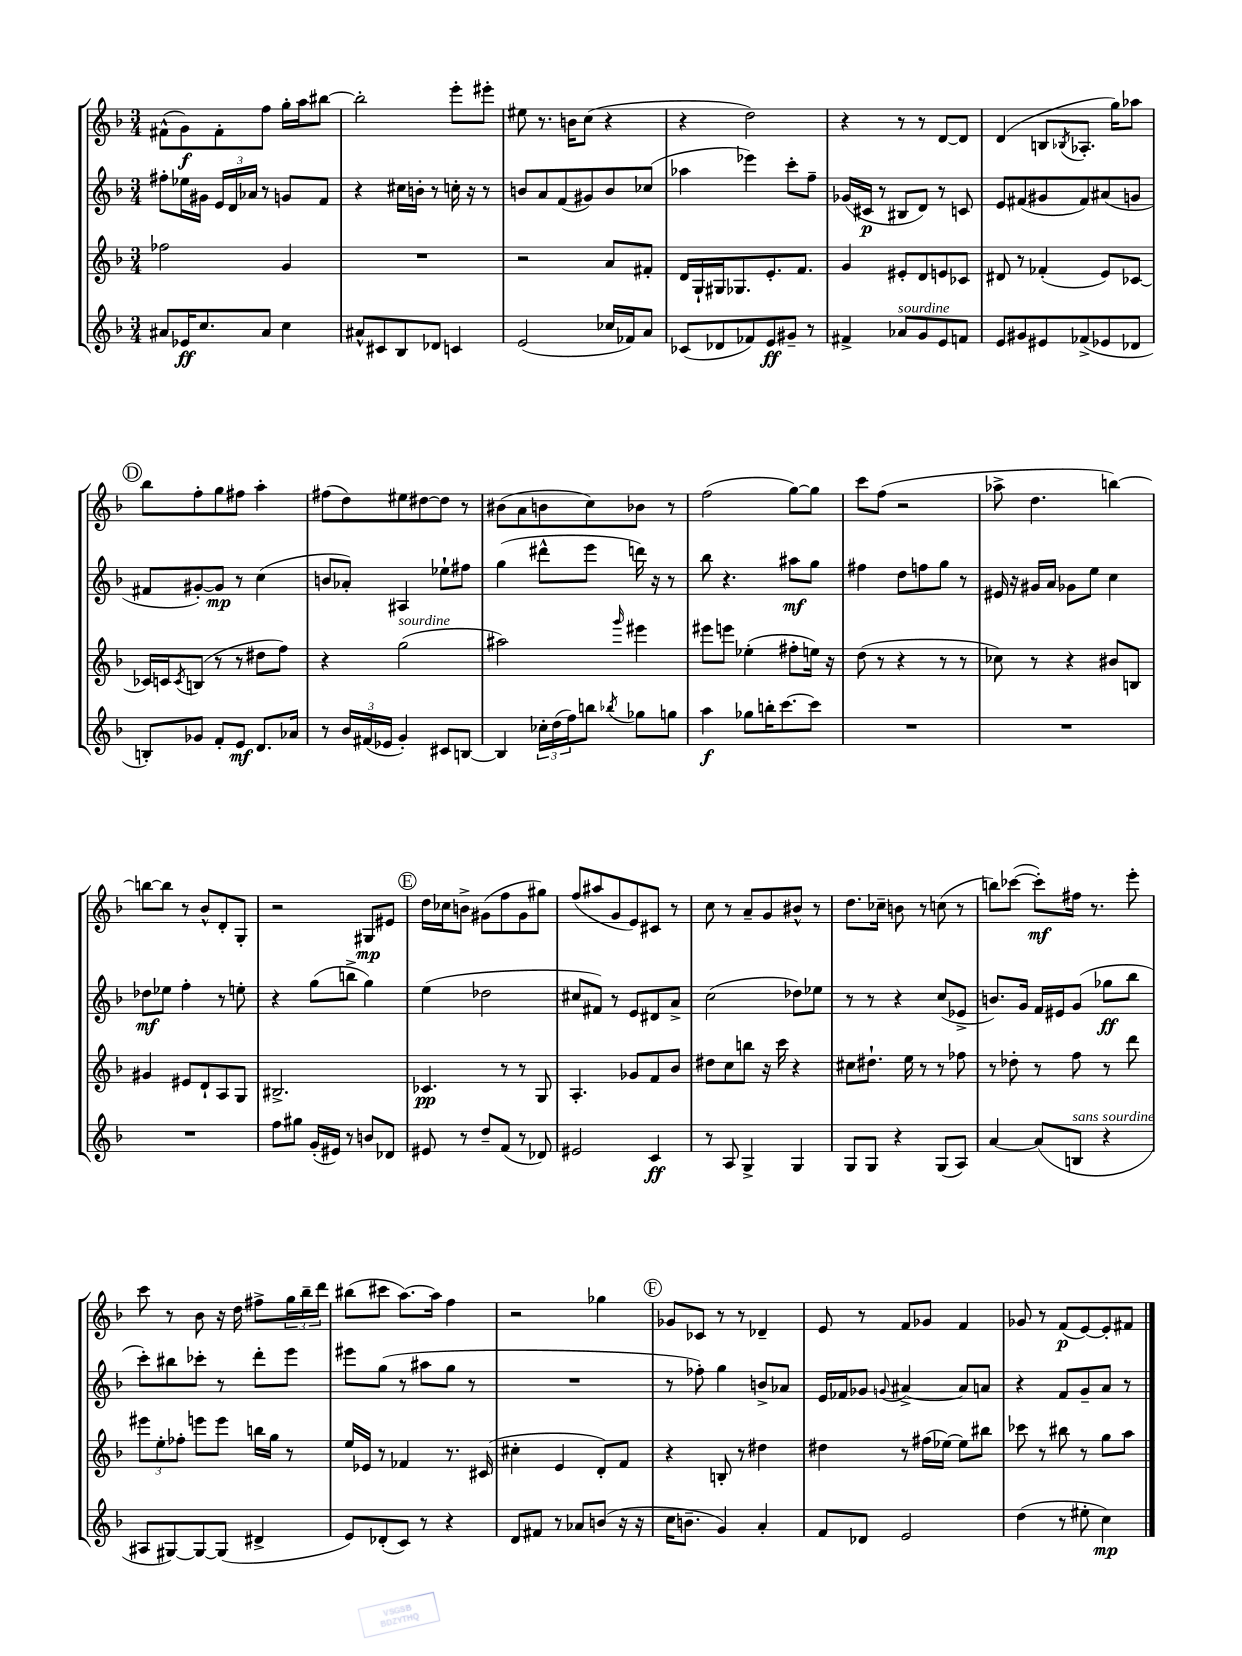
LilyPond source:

<<
\new StaffGroup <<
\new Staff = "s0" {
    \clef treble \key f \major \numericTimeSignature \time 3/4
    fis'8-^( g'8\f) fis'8-. f''8 g''16-. a''16 bis''8~ |
    bis''2-. e'''8-. eis'''8-. |
    eis''8 r8. b'16 c''8( r4 |
    r4 d''2) |
    r4 r8 r8 d'8~ d'8 |
    d'4( b8 \acciaccatura { bes8 } aes8.-. g''16) aes''8 |
    \mark \markup { \circle "D" } bes''8 f''8-. g''8 fis''8 a''4-. |
    fis''8( d''8) eis''8 dis''8~ dis''8 r8 |
    bis'8( a'8 b'8 c''8) bes'8 r8 |
    f''2( g''8~) g''8 |
    c'''8 f''8( r2 |
    aes''8-> d''4. b''4~) |
    b''8~ b''8 r8 bes'8-^ d'8-. g8-. |
    r2 gis8\mp eis'8 |
    \mark \markup { \circle "E" } d''16 ces''16 b'8-> gis'8( f''8 gis'8 gis''8) |
    f''8( ais''8 g'8 e'8) cis'8 r8 |
    c''8 r8 a'8-- g'8 bis'8-^ r8 |
    d''8. ces''16-- b'8 r8 c''8( r8 |
    b''8) ces'''8~( ces'''8-.\mf) fis''16 r8. e'''8-. |
    c'''8 r8 bes'8 r16 d''16 fis''8-> \tuplet 3/2 { g''16 bes''16-- d'''16 } |
    bis''8( cis'''8 a''8.~) a''16 f''4 |
    r2 ges''4 |
    \mark \markup { \circle "F" } ges'8 ces'8 r8 r8 des'4-- |
    e'8 r8 f'8 ges'8 f'4 |
    ges'8 r8 f'8\p( e'8~) e'8-. fis'8 \bar "|." |
}
\new Staff = "s1" {
    \clef treble \key f \major \numericTimeSignature \time 3/4
    fis''8-. ees''16 gis'16 \tuplet 3/2 { e'16 d'16 aes'16 } r8 g'8 f'8 |
    r4 cis''16 b'16-. r8 c''16-. r16 r8 |
    b'8 a'8 f'8( gis'8) b'8 ces''8( |
    aes''4 ees'''4) c'''8-. f''8-- |
    ges'16( cis'16\p r8 bis8 d'8) r8 c'8 |
    e'8 fis'8( gis'8 fis'8) ais'8( g'8 |
    \mark \markup { \circle "D" } fis'8 gis'8~-.) gis'8\mp r8 c''4( |
    b'8 aes'8-.) ais4 ees''8-! fis''8 |
    g''4( dis'''8-^ e'''8 d'''16) r16 r8 |
    bes''8 r4. ais''8\mf g''8 |
    fis''4 d''8 f''8 g''8 r8 |
    eis'16 r16 gis'16 a'16 ges'8 e''8 c''4 |
    des''8\mf ees''8 f''4-. r8 e''8-. |
    r4 g''8( b''8-> g''4) |
    \mark \markup { \circle "E" } e''4( des''2 |
    cis''8 fis'8) r8 e'8 dis'8 a'8-> |
    c''2( des''8) ees''8 |
    r8 r8 r4 c''8( ees'8-> |
    b'8.) g'16 f'16 eis'16 g'8( ges''8\ff bes''8 |
    c'''8-.) bis''8 ces'''8-. r8 d'''8-. e'''8 |
    eis'''8 g''8( r8 ais''8 g''8 r8 |
    R2. |
    \mark \markup { \circle "F" } r8 fes''8-.) g''4 b'8-> aes'8 |
    e'16 fes'16 ges'8 \appoggiatura { g'8 } ais'4~-> ais'8 a'8 |
    r4 f'8 g'8-- a'8 r8 \bar "|." |
}
\new Staff = "s2" {
    \clef treble \key f \major \numericTimeSignature \time 3/4
    fes''2 g'4 |
    R2. |
    r2 a'8 fis'8-. |
    d'16 g16-! gis16 ges8. e'8.-. f'8. |
    g'4 eis'8-. d'8 e'8 ces'8 |
    dis'8 r8 fes'4-.( e'8) ces'8~ |
    \mark \markup { \circle "D" } ces'16 c'16 \acciaccatura { c'8 } b8( r8 r8 dis''8 f''8) |
    r4 g''2^\markup { \italic "sourdine" }( |
    ais''2) \grace { g'''16 } eis'''4 |
    eis'''8 e'''8 ees''4-.( fis''8-. e''16) r16 |
    d''8( r8 r4 r8 r8 |
    ces''8) r8 r4 bis'8 b8 |
    gis'4 eis'8 d'8-! a8 g8 |
    bis2.-> |
    \mark \markup { \circle "E" } ces'4.\pp r8 r8 g8 |
    a4.-. ges'8 f'8 bes'8 |
    dis''8 c''8 b''8 r16 c'''16 r4 |
    cis''8 dis''8.-! e''16 r8 r8 fes''8 |
    r8 des''8-. r8 f''8 r8 d'''8 |
    \tuplet 3/2 { eis'''8 e''8-. fes''8-. } e'''8 e'''8 b''16 g''16 r8 |
    e''16 ees'16 r8 fes'4 r8. cis'16( |
    cis''4-. e'4 d'8-.) f'8 |
    \mark \markup { \circle "F" } r4 b8-. r8 dis''4 |
    dis''4 r8 fis''16( ees''16~) ees''8 bis''8 |
    ces'''8 r8 bis''8 r8 g''8 a''8 \bar "|." |
}
\new Staff = "s3" {
    \clef treble \key f \major \numericTimeSignature \time 3/4
    ais'8 ees'16\ff c''8. ais'8 c''4 |
    ais'8-^ cis'8 bes8 des'8 c'4 |
    e'2( ces''16 fes'16) a'8 |
    ces'8( des'8 fes'8) e'8\ff gis'8-- r8 |
    fis'4-> aes'8^\markup { \italic "sourdine" } g'8 e'8 f'8 |
    e'8 gis'8 eis'8 fes'8->( ees'8 des'8 |
    \mark \markup { \circle "D" } b8-.) ges'8 f'8-. e'8\mf d'8. aes'16 |
    r8 \tuplet 3/2 { bes'16 fis'16( ees'16 } g'4-.) cis'8 b8~ |
    b4 \tuplet 3/2 { ces''16-. d''16( f''16) } b''8 \acciaccatura { bes''8 } ges''8 g''8 |
    a''4\f ges''8 b''16-. c'''8.~ c'''8 |
    R2. |
    R2. |
    R2. |
    f''8 gis''8 g'16-.( eis'16) r8 b'8 des'8 |
    \mark \markup { \circle "E" } eis'8 r8 d''8-- f'8( r8 des'8) |
    eis'2 c'4\ff |
    r8 a8 g4-> g4 |
    g8 g8 r4 g8( a8) |
    a'4~ a'8( b8^\markup { \italic "sans sourdine" } r4 |
    ais8 gis8~) gis8~ gis8( dis'4-> |
    e'8) des'8-.( c'8) r8 r4 |
    d'8 fis'8 r8 aes'8 b'8( r16 r16 |
    \mark \markup { \circle "F" } c''16 b'8.-- g'4) a'4-. |
    f'8 des'8 e'2 |
    d''4( r8 eis''8-. c''4\mp) \bar "|." |
}
>>
>>
\layout { \context { \Score \remove "Bar_number_engraver" } }
